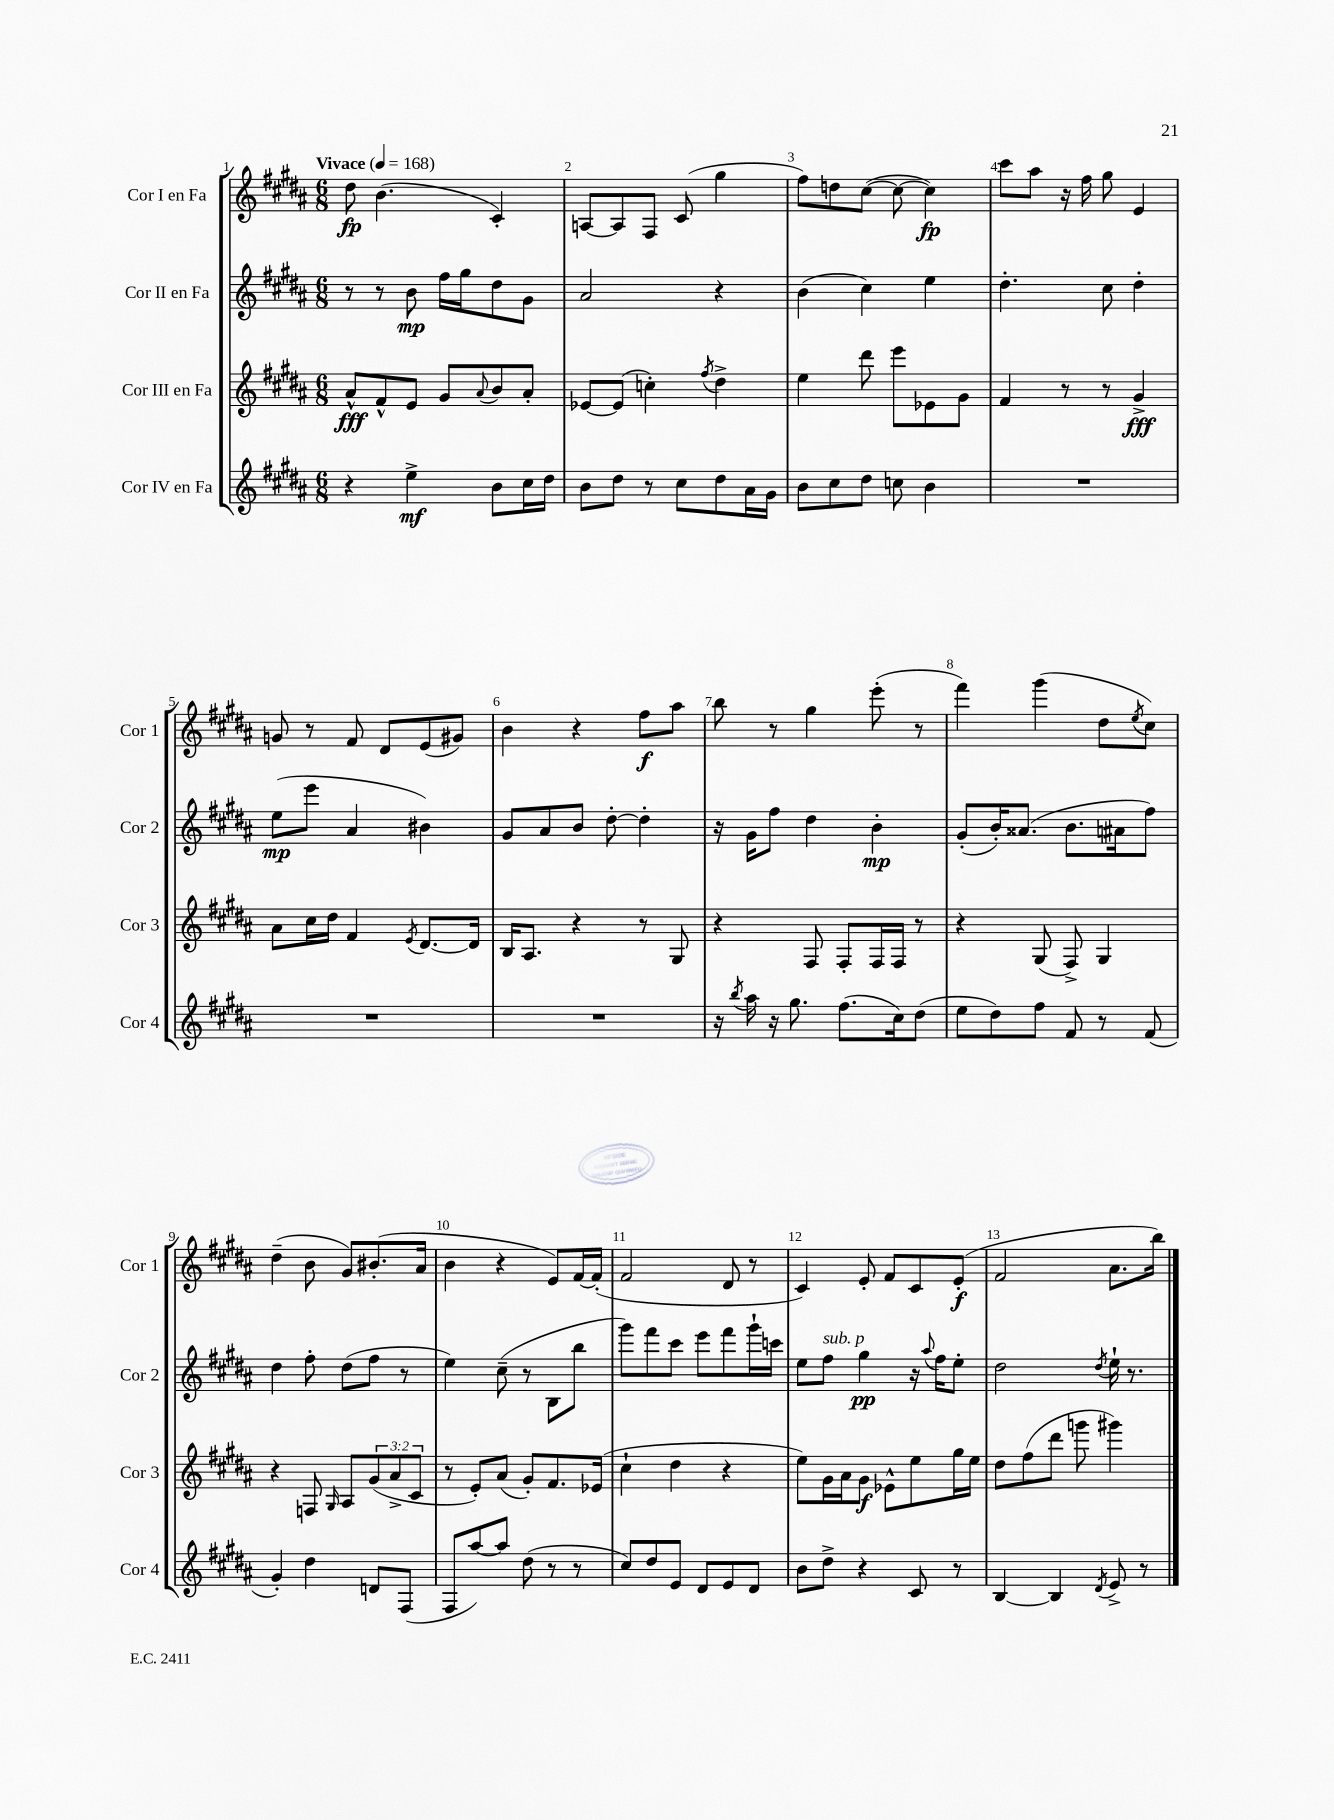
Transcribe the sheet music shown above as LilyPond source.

<<
\new StaffGroup <<
\new Staff = "s0" \with { instrumentName = "Cor I en Fa" shortInstrumentName = "Cor 1" } {
    \clef treble \key b \major \numericTimeSignature \time 6/8 \tempo "Vivace" 4 = 168
    dis''8\fp b'4.( cis'4-.) |
    a8~ a8 fis8 cis'8( gis''4 |
    fis''8) d''8 cis''8~( cis''8~ cis''4\fp) |
    cis'''8 ais''8 r16 fis''16 gis''8 e'4 |
    g'8 r8 fis'8 dis'8 e'8( gis'8) |
    b'4 r4 fis''8\f ais''8 |
    b''8 r8 gis''4 e'''8-.( r8 |
    fis'''4) gis'''4( dis''8 \acciaccatura { e''8 } cis''8) |
    dis''4--( b'8 gis'8) bis'8.-.( ais'16 |
    b'4 r4 e'8) fis'16~ fis'16-.( |
    fis'2 dis'8 r8 |
    cis'4) e'8-. fis'8 cis'8 e'8-.\f( |
    fis'2 ais'8. b''16) \bar "|." |
}
\new Staff = "s1" \with { instrumentName = "Cor II en Fa" shortInstrumentName = "Cor 2" } {
    \clef treble \key b \major \numericTimeSignature \time 6/8
    r8 r8 b'8\mp fis''16 gis''16 dis''8 gis'8 |
    ais'2 r4 |
    b'4( cis''4) e''4 |
    dis''4.-. cis''8 dis''4-. |
    e''8\mp( e'''8 ais'4 bis'4) |
    gis'8 ais'8 b'8 dis''8~-. dis''4-. |
    r16 gis'16 fis''8 dis''4 b'4-.\mp |
    gis'8-.( b'16-.) aisis'8.( b'8. ais'16 fis''8) |
    dis''4 fis''8-. dis''8( fis''8 r8 |
    e''4) cis''8--( r8 b8 b''8 |
    gis'''8) fis'''8 cis'''8 e'''8 fis'''8 gis'''16-! c'''16 |
    e''8 fis''8^\markup { \italic "sub. p" } gis''4\pp r16 \appoggiatura { ais''8 } fis''16 e''8-. |
    dis''2 \acciaccatura { dis''8 } e''16-! r8. \bar "|." |
}
\new Staff = "s2" \with { instrumentName = "Cor III en Fa" shortInstrumentName = "Cor 3" } {
    \clef treble \key b \major \numericTimeSignature \time 6/8 \override Staff.TupletNumber.text = #tuplet-number::calc-fraction-text
    ais'8-^\fff fis'8-^ e'8 gis'8 \appoggiatura { ais'8 } b'8 ais'8-. |
    ees'8~ ees'8( c''4-.) \acciaccatura { fis''8 } dis''4-> |
    e''4 dis'''8 e'''8 ees'8 gis'8 |
    fis'4 r8 r8 gis'4->\fff |
    ais'8 cis''16 dis''16 fis'4 \acciaccatura { e'8 } dis'8.~ dis'16 |
    b16 ais8. r4 r8 gis8 |
    r4 fis8 fis8-. fis16 fis16 r8 |
    r4 gis8( fis8->) gis4 |
    r4 f8 \grace { gis16 } ais8 \tuplet 3/2 { gis'8( ais'8-> cis'8 } |
    r8 e'8-.) ais'8( gis'8-.) fis'8. ees'16( |
    cis''4-! dis''4 r4 |
    e''8) gis'16 ais'16 gis'8\f ees'8-^ e''8 gis''16 e''16 |
    dis''8 fis''8( dis'''8 g'''8 gis'''4) \bar "|." |
}
\new Staff = "s3" \with { instrumentName = "Cor IV en Fa" shortInstrumentName = "Cor 4" } {
    \clef treble \key b \major \numericTimeSignature \time 6/8
    r4 e''4->\mf b'8 cis''16 dis''16 |
    b'8 dis''8 r8 cis''8 dis''8 ais'16 gis'16 |
    b'8 cis''8 dis''8 c''8 b'4 |
    R2. |
    R2. |
    R2. |
    r16 \acciaccatura { b''8 } ais''16 r16 gis''8. fis''8.( cis''16) dis''8( |
    e''8 dis''8) fis''8 fis'8 r8 fis'8( |
    gis'4-.) dis''4 d'8 fis8( |
    fis8 ais''8~) ais''8 dis''8( r8 r8 |
    cis''8) dis''8 e'8 dis'8 e'8 dis'8 |
    b'8 dis''8-> r4 cis'8 r8 |
    b4~ b4 \acciaccatura { dis'8 } e'8-> r8 \bar "|." |
}
>>
>>
\layout { \context { \Score \override BarNumber.break-visibility = ##(#f #t #t) barNumberVisibility = #all-bar-numbers-visible } }
